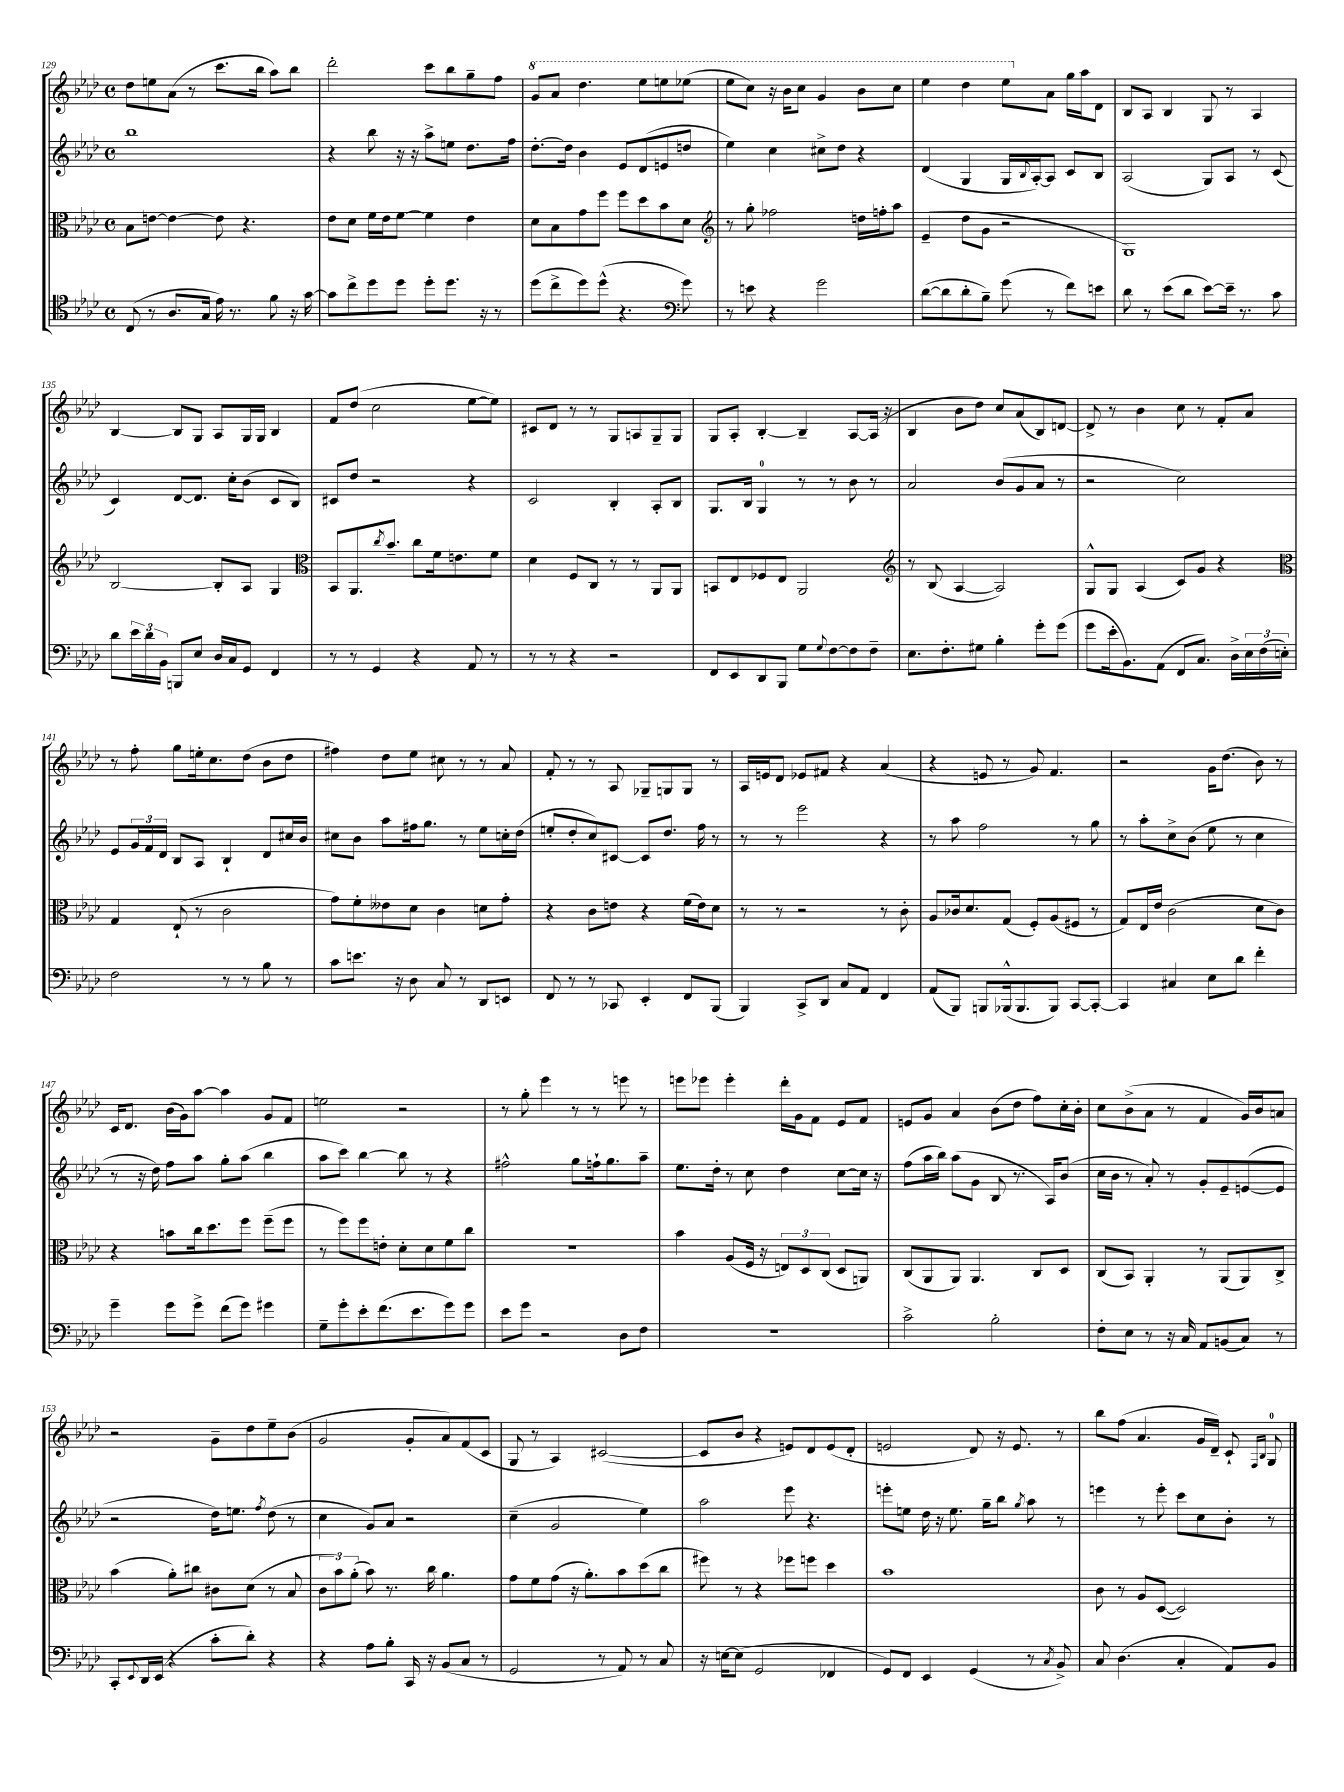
<<
\new StaffGroup <<
\new Staff = "s0" {
    \clef treble \key aes \major \defaultTimeSignature \time 4/4
    des''8 e''8 aes'8( r8 c'''8. bes''16 aes''8) bes''8 |
    des'''2-. c'''8 bes''8 g''8-- f''8 |
    \ottava #1 g''8 aes''8 des'''4. ees'''8 e'''8 ees'''8( |
    ees'''8 c'''8) r16 bes''16 c'''8 g''4 bes''8 c'''8 |
    ees'''4 des'''4 ees'''8 \ottava #0 aes'8 g''16 aes''16 des'8 |
    bes8 aes8 bes4 g8 r8 aes4 |
    bes4~ bes8 g8 aes8 g16 g16 bes4 |
    f'8 des''8( c''2 ees''8~ ees''8) |
    cis'8 des'8 r8 r8 g8 a8 g8-- g8 |
    g8 aes8-. bes4~-. bes4-- aes8~ aes16( r16 |
    bes4 bes'8 des''8) c''8 aes'8( bes8) d'8~ |
    d'8-> r8 bes'4 c''8 r8 f'8-. aes'8 |
    r8 f''8-. g''8 e''16-. c''8. des''8( bes'8 des''8 |
    fis''4) des''8 ees''8 cis''8 r8 r8 aes'8 |
    f'8-. r8 r8 aes8 ges8-- g8 g8 r8 |
    aes16 e'16 des'8 ees'8 fis'8 r4 aes'4( |
    r4 e'8 r8 g'8) f'4. |
    r2 g'16 des''8.( bes'8) r8 |
    c'16 des'8. bes'16( g'16) aes''8~ aes''4 g'8 f'8 |
    e''2 r2 |
    r8 g''8-. ees'''4 r8 r8 e'''8 r8 |
    e'''8 ees'''8 ees'''4-. des'''16-. g'16 f'8 ees'8 f'8 |
    e'8 g'8 aes'4 bes'8( des''8 f''8) c''16-. bes'16-. |
    c''8 bes'8->( aes'8 r8 f'4 g'16) bes'16 a'8 |
    r2 g'8-- des''8 ees''8-- bes'8( |
    g'2 g'8-. aes'8) f'8( c'8 |
    g8 r8 aes4) cis'2~( |
    cis'8 bes'8 r4 e'8) des'8 e'8( des'8-. |
    e'2 des'8) r16 e'8. r8 |
    bes''8 f''8( aes'4. g'16 des'16--) c'8-! \grace { f16 bes16 } g8-0 \bar "|." |
}
\new Staff = "s1" {
    \clef treble \key aes \major \defaultTimeSignature \time 4/4
    bes''1 |
    r4 bes''8 r16 r16 aes''8-> e''8 des''8. f''16 |
    des''8.~-. des''16 bes'4 ees'8 des'8( e'8 d''8 |
    ees''4) c''4 cis''8-> des''8 r4 |
    des'4( g4 g16 \appoggiatura { bes8 } aes16~-.) aes8 c'8 bes8 |
    aes2( g8) aes8 r8 c'8( |
    c'4) des'8~ des'8. c''16-. bes'8( c'8 bes8) |
    cis'8 des''8 r2 r4 |
    c'2 bes4-. aes8-. bes8 |
    g8. bes16 g4-0 r8 r8 bes'8 r8 |
    aes'2 bes'8( g'8 aes'8 r8 |
    r2 c''2) |
    ees'8 \tuplet 3/2 { g'16 f'16 des'16 } bes8 aes8 bes4-! des'8 cis''16 bes'16 |
    cis''8 bes'8 aes''8 fis''16 g''8. r8 ees''8 c''16-. des''16( |
    e''8-. des''8-. c''8) cis'8~ cis'8 des''8. f''16 r8 |
    r8 r8 ees'''2 r4 |
    r8 aes''8 f''2 r8 g''8 |
    r8 aes''8-. c''8-> bes'8( ees''8 r8 c''4 |
    r8 r16 des''16) f''8 aes''8 g''8-. aes''8( bes''4 |
    aes''8 c'''8) bes''4~ bes''8 r8 r4 |
    fis''2-^ g''8 f''16-! g''8. aes''8-- |
    ees''8. des''16-. r8 c''8 des''4 c''8~ c''16 r16 |
    f''8( aes''16 bes''16) aes''8( g'8 bes8 r8. aes16) bes'8( |
    c''16 bes'16 r8 aes'8-.) r8 g'8-. ees'8-- e'8~( e'8 |
    r2 des''16) e''8. \acciaccatura { f''8 } des''8( r8 |
    c''4 g'8) aes'8 r2 |
    c''4--( g'2 ees''4) |
    aes''2 ees'''8 r4. |
    e'''8-. e''8 des''16 r16 e''8. g''16-- bes''8 \acciaccatura { g''8 } aes''8 r8 |
    e'''4 r8 e'''8-. c'''8 c''8 bes'8-. r8 \bar "|." |
}
\new Staff = "s2" {
    \clef alto \key aes \major \defaultTimeSignature \time 4/4
    bes8 e'8~ e'4~ e'8 r4. |
    ees'8 des'8 f'16 ees'16 f'8~ f'4 ees'4 |
    des'8 bes8 g'8 f''8 f''8 des''8 bes'8 des'8 |
    \clef treble r8 g''8-. fes''2 d''16 f''16-. aes''8 |
    ees'4--( des''8 g'8 r2 |
    g1) |
    bes2~ bes8-. aes8 g4 |
    \clef alto bes,8 aes,8. \acciaccatura { c''8 } bes'8.-- c''8 f'16 e'8. f'8 |
    des'4 f8 c8 r8 r8 aes,8 aes,8 |
    b,8 ees8 fes8 ees8 aes,2 |
    \clef treble r8 bes8( aes4~ aes2) |
    g8-^ g8 aes4( c'8) g'8 r4 |
    \clef alto g4 ees8-!( r8 c'2 |
    g'8) f'8-. eeses'8 des'8 c'4 d'8 g'8-. |
    r4 c'8 e'8 r4 f'16( e'16) des'8 |
    r8 r8 r2 r8 c'8-. |
    aes8 ces'16 des'8. g8( f8-.) aes8( fis8 r8 |
    g8) ees16 ees'16 c'2( des'8 c'8) |
    r4 b'8 c''16 des''8. f''8 f''8--( f''8 |
    r8 f''8) f''8 e'8-. des'8-. des'8 f'8 c''8 |
    r1 |
    bes'4 aes8( f16 r16 \tuplet 3/2 { e8) des8 c8( } des8 a,8) |
    c8( aes,8 aes,8) aes,4. c8 des8 |
    c8( bes,8) aes,4-. r8 aes,8( aes,8) c8-> |
    bes'4( aes'8-.) cis''8 cis'8 des'8( r8 bes8 |
    \tuplet 3/2 { c'8 bes'8) aes'8-.( } bes'8) r8. c''16 aes'4. |
    g'8 f'8 g'8( r16 aes'8.-.) bes'8 des''8( c''8 |
    fis''8) r8 r4 fes''8 f''8 des''4 |
    bes'1 |
    c'8 r8 aes8 des8~( des2) \bar "|." |
}
\new Staff = "s3" {
    \clef tenor \key aes \major \defaultTimeSignature \time 4/4
    c8( r8 aes8. g16 ees'16) r8. f'8 r16 g'16~ |
    g'8 c''8-> des''8 des''8 des''8-. des''8. r16 r8 |
    des''8( c''8-> des''8) des''8-^( r4. \clef bass g'8) |
    r8 e'8 r4 g'2 |
    des'8~( des'8 des'8-. bes8--) g'8( r8 f'8) e'8 |
    des'8 r8 ees'8( des'8 ees'8~) ees'16-- r8. c'8 |
    des'8 \tuplet 3/2 { ees'16 des'16 bes,16 } b,,8 ees8 des16 c16 g,8 f,4 |
    r8 r8 g,4 r4 aes,8 r8 |
    r8 r8 r4 r2 |
    f,8 ees,8 des,8 bes,,8 g8 \appoggiatura { g8 } f8~ f8 f8-- |
    ees8. f8.-. gis8 bes4-. g'8-. g'8( |
    g'8 ees'16-. bes,8.) aes,8( f,8 c8.) des16-> \tuplet 3/2 { ees16 f16( e16-.) } |
    f2 r8 r8 bes8 r8 |
    c'8 e'8. r16 des8 c8 r8 des,8 e,8 |
    f,8 r8 r8 ces,8 ees,4-. f,8 bes,,8( |
    bes,,4) c,8-> des,8 c8 aes,8 f,4 |
    aes,8( bes,,8) b,,8 bes,,16-^( bes,,8. bes,,8) c,8~ c,8~-. |
    c,4 cis4 ees8 des'8 f'4-. |
    g'4-- g'8 g'8-> f'8( g'8) gis'4 |
    g8-- g'8-. ees'8-. f'8.( ees'8. g'8) g'8 |
    ees'8 g'8 r2 des8 f8 |
    R1 |
    c'2-> bes2-. |
    f8-. ees8 r8 r16 c16 aes,8 b,8( c8) r8 |
    c,8-. \appoggiatura { ees,8 } des,16 ees,16( r4 c'8-. des'8-.) r4 |
    r4 aes8 bes8-. c,16 r16 bes,8( c8 r8 |
    g,2 r8 aes,8) r8 c8 |
    r16 e16~ e8( g,2 fes,4 |
    g,8) f,8 ees,4 g,4( r8 \acciaccatura { c8 } bes,8->) |
    c8 des4.( c4-. aes,8) bes,8 \bar "|." |
}
>>
>>
\layout { \context { \Score currentBarNumber = #129 } }
